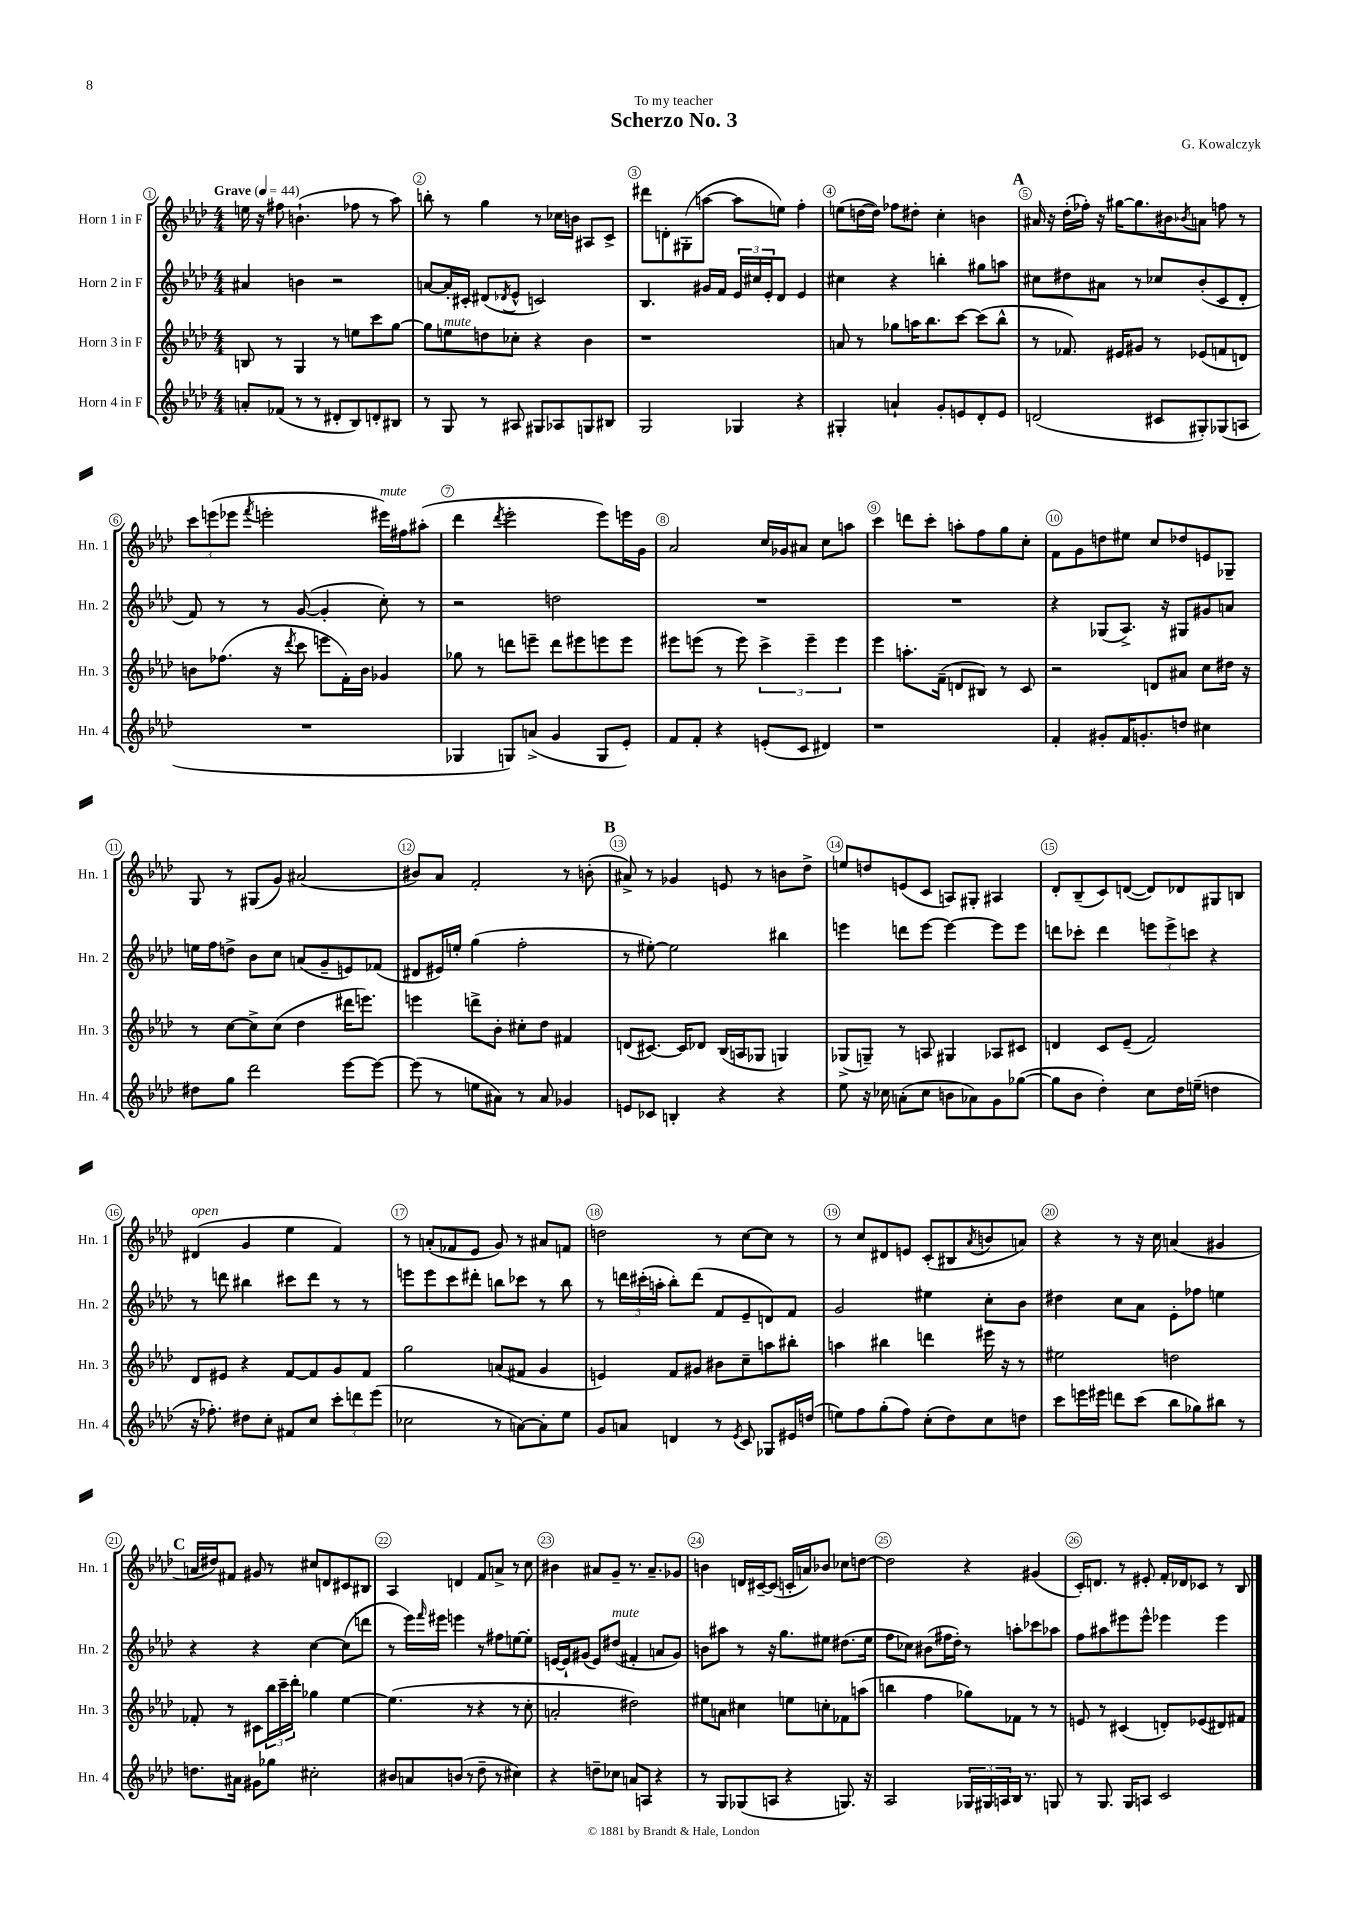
\header { title = "Scherzo No. 3" composer = "G. Kowalczyk" dedication = "To my teacher" }
<<
\new StaffGroup <<
\new Staff = "s0" \with { instrumentName = "Horn 1 in F" shortInstrumentName = "Hn. 1" } {
    \clef treble \key aes \major \numericTimeSignature \time 4/4 \tempo "Grave" 4 = 44
    e''16 r16 fis''8 b'4.-!( fes''8 r8 aes''8) |
    b''8-. r8 g''4 r8 ces''16 b'16 ais8 c'8-> |
    dis'''8 d'8-. gis8-.( a''8~ a''8 e''8) f''4-. |
    e''8( d''16~ d''16) fes''8 dis''8-. c''4-. b'4 |
    \mark \markup { \bold "A" } ais'16 r16 des''16-.( fes''16-.) r16 gis''16~ gis''8. bis'16 \acciaccatura { bes'8 } a'8 f''8 r8 |
    \tuplet 3/2 { c'''8 e'''8( ees'''8 } \acciaccatura { f'''8 } e'''2-. eis'''16^\markup { \italic "mute" }) fis''16 ais''8-.( |
    des'''4 \acciaccatura { des'''8 } ees'''2-. ees'''8) e'''16 g'16 |
    aes'2 c''16 ges'16 ais'8 c''8 a''8 |
    c'''4 d'''8 c'''8-. a''8-. f''8 g''8 c''8-. |
    f'8 g'8 d''8 eis''8 c''8 des''8 e'8 ges8-- |
    g8 r8 gis8( g'8) ais'2( |
    bis'8) aes'8 f'2-. r8 b'8-.( |
    \mark \markup { \bold "B" } ais'8->) r8 ges'4 e'8 r8 b'8 des''8-> |
    e''8 d''8 e'8( c'8 a8) gis8-. ais4 |
    des'8-. bes8--( c'8) d'8~( d'8) des'8 gis8 b8 |
    dis'4^\markup { \italic "open" }( g'4 ees''4 f'4) |
    r8 a'8-.( fes'8 ees'8 g'8) r8 ais'8 f'8 |
    d''2 r8 c''8~ c''8 r8 |
    r8 c''8 dis'8 e'8 c'8-.( bis8 \acciaccatura { aes'8 } b'8 a'8) |
    r4 r8 r16 c''16 a'4( gis'4 |
    \mark \markup { \bold "C" } a'16 dis''16) fis'8 gis'8 r8 cis''8 d'8 cis'8 bis8 |
    aes4 d'4 f'8 a'8-> r8 c''8 |
    bis'4 ais'8 g'8-- r8. ais'8.-- ges'8 |
    b'4 d'16 cis'16~-- cis'8( c'16-. a'16) bes'8 ces''8 d''8~ |
    d''2 r4 gis'4( |
    c'16-.) d'8. r8 eis'8-. f'16-. des'16 ces'8 r8 bes8 \bar "|." |
}
\new Staff = "s1" \with { instrumentName = "Horn 2 in F" shortInstrumentName = "Hn. 2" } {
    \clef treble \key aes \major \numericTimeSignature \time 4/4
    ais'4 b'4 r2 |
    a'8~ a'16-. cis'16-. dis'8( \acciaccatura { des'8 } ees'8-^ c'2) |
    bes4. gis'16 f'16 \tuplet 3/2 { ees'16 cis''16 ees'16-. } des'8 ees'4 |
    cis''4 r4 b''4-. gis''8 a''8 |
    \mark \markup { \bold "A" } cis''8 dis''8 ais'8 r8 ces''8 bes'8-.( c'8 des'8-. |
    f'8) r8 r8 g'8~( g'4-. c''8-.) r8 |
    r2 d''2 |
    R1 |
    R1 |
    r4 ges8( aes8.->) r16 gis8 gis'8 a'8 |
    e''16 f''16 d''8-> bes'8 c''8 a'8( g'8-- e'8) fes'8( |
    dis'8 eis'16) e''16-. g''4( f''2-. |
    \mark \markup { \bold "B" } r8 eis''8~-.) eis''2 bis''4 |
    e'''4 d'''8 e'''8~ e'''4~ e'''8 e'''8 |
    d'''8 ces'''8-. d'''4 \tuplet 3/2 { e'''8 e'''8-> c'''8 } r4 |
    r8 d'''8 bis''4 cis'''8 d'''8 r8 r8 |
    e'''8 e'''8 c'''8 dis'''8-. b''8 ces'''8 r8 b''8 |
    r8 \tuplet 3/2 { d'''16 cis'''16-.( a''16-. } bes''8-.) d'''8( f'8 ees'8-- d'8) f'8 |
    g'2 eis''4 c''8-. bes'8 |
    dis''4 c''8 aes'8 ees'8-. fes''8 e''4 |
    \mark \markup { \bold "C" } r4 r4 c''4~ c''8( d'''8 |
    r8 ees'''16) \grace { f'''16 } eis'''16 e'''4 r8 fis''8 e''8~ e''8-. |
    e'16~ e'16-! gis'8( e'8) dis''8^\markup { \italic "mute" }( fis'4-. a'8 gis'8) |
    b'8 ais''8 r8 r16 g''8. eis''8 dis''8.( eis''16 |
    f''8 ces''8) bis'8( fis''16 des''16-.) r8 a''8-. ces'''8 aes''8 |
    f''8 ais''8 eis'''8 eis'''8-^ ees'''4 ees'''4 \bar "|." |
}
\new Staff = "s2" \with { instrumentName = "Horn 3 in F" shortInstrumentName = "Hn. 3" } {
    \clef treble \key aes \major \numericTimeSignature \time 4/4
    b8 r8 g4 r8 e''8 c'''8 g''8~ |
    g''8 e''8^\markup { \italic "mute" } d''8 ces''8-. r4 bes'4 |
    r1 |
    a'8 r8 ges''8 a''16 bes''8. c'''8~ c'''8( bes''8-^ |
    \mark \markup { \bold "A" } r8 fes'8.) eis'16 gis'8 r8 ees'8( f'8 d'8) |
    b'8 fes''8.( r16 \acciaccatura { des'''8 } c'''8 e'''8 f'16-.) b'16 ges'4 |
    ges''8 r8 d'''8 e'''8-- d'''8 eis'''8 e'''8 e'''8 |
    eis'''8 e'''8( r8 e'''8) \tuplet 3/2 { c'''4-> e'''4-- e'''4 } |
    ees'''4 a''8.-. f'16--( d'8 bis8) r8 c'8 |
    r2 d'8 ais'8 c''8 dis''16 r16 |
    r8 c''8~ c''8-> c''8( des''4 dis'''16 e'''8.) |
    e'''4 d'''8-> bes'8-. cis''8-. des''8 fis'4 |
    \mark \markup { \bold "B" } d'8( cis'8.~) cis'16 des'8 bes16( a16 ges8 g4) |
    ges8->( g8--) r8 a8 gis4 aes8 cis'8 |
    d'4 c'8 ees'8--( f'2) |
    des'8 eis'8 r4 f'8~ f'8 g'8 f'8 |
    g''2 a'8( fis'8 g'4 |
    e'4) f'8 gis'8 bis'8 c''8-- a''8 bis''8-. |
    a''4 bis''4 d'''4 eis'''16 r16 r8 |
    eis''2 d''2 |
    \mark \markup { \bold "C" } fes'8-. r8 cis'8 \tuplet 3/2 { bes''16 c'''16-- des'''16-. } ges''4 ees''4~ |
    ees''4.( r8 r4 r8 c''8-. |
    a'2-. dis''2) |
    eis''8 a'8 cis''4 e''8 c''8-. fes'8 a''8( |
    b''4 f''4 ges''8) fes'8 r8 r8 |
    e'8 r8 cis'4( d'8-.) ees'8( dis'8) fis'8 \bar "|." |
}
\new Staff = "s3" \with { instrumentName = "Horn 4 in F" shortInstrumentName = "Hn. 4" } {
    \clef treble \key aes \major \numericTimeSignature \time 4/4
    a'8-. fes'8( r8 r8 dis'8-. bes8) d'8-. bis8 |
    r8 g8 r8 ais8 gis8 aes8 g8 bis8 |
    g2 ges4 r4 |
    gis4-. a'4-! g'8-. e'8 des'8-. e'8 |
    \mark \markup { \bold "A" } d'2( cis'8 gis8-.) ges8( a8 |
    R1 |
    ges4 g8) a'8->( g'4 g8 ees'8-.) |
    f'8 f'8-. r4 e'8-.( c'8 dis'4) |
    r1 |
    f'4-. gis'8-. f'16 g'8.-. d''8 cis''4 |
    dis''8 g''8 des'''2 ees'''8~ ees'''8~ |
    ees'''8( r8 e''8 ais'8) r8 ais'8 ges'4 |
    \mark \markup { \bold "B" } e'8 ces'8 b4-. r4 r4 |
    ees''8 r16 ces''16 a'8-.( ces''8 b'8 aes'8) g'8 ges''8~( |
    ges''8 bes'8 des''4-.) c''8 des''16 e''16--( d''4 |
    r16 fes''8.-.) dis''8 c''8-. fis'8 c''8 \tuplet 3/2 { c'''8-. d'''8 ees'''8( } |
    ces''2 r8 a'8~) a'8-. ees''8 |
    g'8 a'8 d'4 r8 \acciaccatura { ees'8 } c'8 ges8 eis'16 d''16( |
    e''8) f''8 g''8-.( f''8) c''8-.( des''8) c''8 d''8 |
    c'''8 e'''16 eis'''16 d'''8 c'''8( bes''8 ges''8) bis''8 r8 |
    \mark \markup { \bold "C" } d''8. ais'16 gis'8 ges''8 cis''2-. |
    bis'8 a'8 b'8( r8 des''8-- r8 cis''4) |
    r4 d''8-- ces''8 a'8 a8 r4 |
    r8 g8 ges8( a8 r4 g8.) r16 |
    aes2 \tuplet 3/2 { ges16 gis16 a16 } bes16 r8. g8 |
    r8 g8. g16 a8 c'2 \bar "|." |
}
>>
>>
\layout { \context { \Score \override BarNumber.break-visibility = ##(#f #t #t) barNumberVisibility = #all-bar-numbers-visible \override BarNumber.stencil = #(make-stencil-circler 0.1 0.3 ly:text-interface::print) } }
